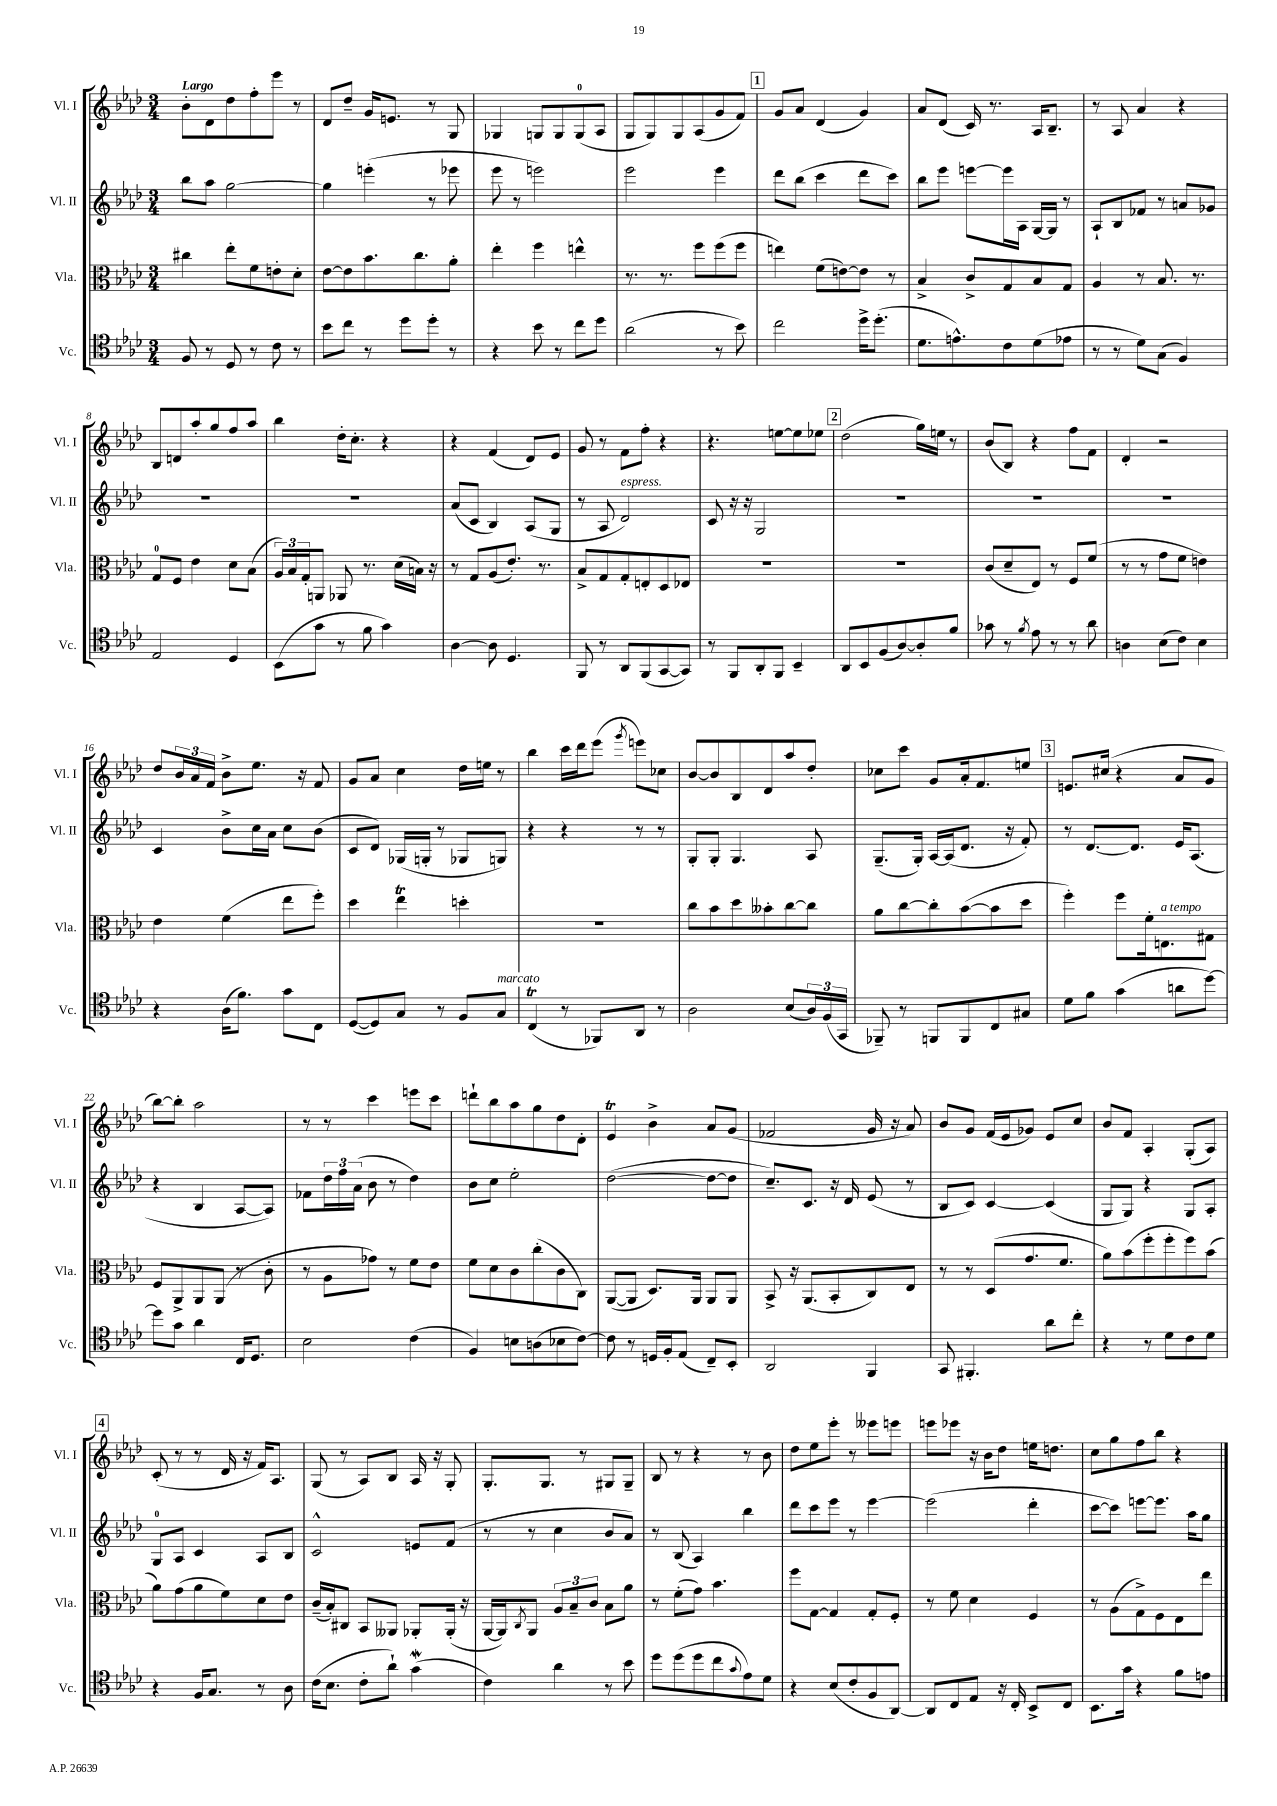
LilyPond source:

<<
\new StaffGroup <<
\new Staff = "s0" \with { instrumentName = "Vl. I" shortInstrumentName = "Vl. I" } {
    \clef treble \key aes \major \numericTimeSignature \time 3/4 \tempo "Largo"
    bes'8-. des'8 des''8 f''8-. ees'''8 r8 |
    des'8 des''8-- g'16 e'8. r8 g8 |
    ges4 g8 g8 g8-0( aes8 |
    g8 g8) g8 aes8( g'8 f'8) |
    \mark \markup { \box "1" } g'8 aes'8 des'4( g'4) |
    aes'8 des'8( c'16) r8. aes16 bes8.-- |
    r8 aes8 aes'4 r4 |
    bes8 d'8 aes''8-. g''8 f''8 aes''8 |
    bes''4 des''16-. c''8.-. r4 |
    r4 f'4( des'8) ees'8 |
    g'8 r8 f'8 f''8-. r4 |
    r4. e''8~ e''8 ees''8 |
    \mark \markup { \box "2" } des''2( g''16) e''16 r8 |
    bes'8( bes8) r4 f''8 f'8 |
    des'4-. r2 |
    des''8 \tuplet 3/2 { bes'16 aes'16 f'16 } bes'8-> ees''8. r16 f'8 |
    g'8 aes'8 c''4 des''16 e''16 r8 |
    bes''4 c'''16 des'''16 ees'''8( \acciaccatura { g'''8 } e'''8) ces''8 |
    bes'8~ bes'8 bes8 des'8 aes''8 des''8-. |
    ces''8 c'''8 g'8 aes'16-. f'8. e''8 |
    \mark \markup { \box "3" } e'8. cis''16( r4 aes'8 g'8 |
    bes''8~) bes''8-. aes''2 |
    r8 r8 c'''4 e'''8 c'''8 |
    d'''8-! bes''8 aes''8 g''8 des''8 des'8-. |
    ees'4\trill bes'4-> aes'8 g'8( |
    fes'2 g'16 r16 aes'8) |
    bes'8 g'8 f'16( ees'16 ges'8) ees'8 c''8 |
    bes'8 f'8 aes4-. g8-.( aes8) |
    \mark \markup { \box "4" } c'8-.( r8 r8 des'16 r16 f'16) aes8. |
    g8( r8 aes8) bes8 aes16 r16 g8-. |
    g8.-. g8. r8 gis8 gis8-- |
    bes8 r8 r4 r8 bes'8 |
    des''8 ees''8 ees'''8-. r8 eeses'''8 e'''8 |
    e'''8 ees'''8 r16 bes'16 des''8 e''16 d''8. |
    c''8 g''8 f''8 bes''8 r4 \bar "|." |
}
\new Staff = "s1" \with { instrumentName = "Vl. II" shortInstrumentName = "Vl. II" } {
    \clef treble \key aes \major \numericTimeSignature \time 3/4
    bes''8 aes''8 g''2~ |
    g''4 e'''4-.( r8 ees'''8 |
    ees'''8 r8 e'''2) |
    ees'''2 ees'''4 |
    \mark \markup { \box "1" } des'''8 bes''8( c'''4 des'''8 c'''8) |
    bes''8 ees'''8 e'''8~ e'''16 aes16 g16~ g16 r8 |
    aes8-! bes8 fes'8 r8 a'8 ges'8 |
    R2. |
    R2. |
    aes'8( c'8 bes4) aes8( g8 |
    r8 aes8 des'2^\markup { \italic "espress." }) |
    c'8 r16 r16 g2 |
    \mark \markup { \box "2" } R2. |
    R2. |
    R2. |
    c'4 bes'8-> c''16 aes'16 c''8 bes'8( |
    c'8 des'8) ges16( g16-. r8 ges8 g8) |
    r4 r4 r8 r8 |
    g8-. g8-. g4. aes8 |
    g8.--( g16-.) aes16~ aes16( des'8. r16 f'8-.) |
    \mark \markup { \box "3" } r8 des'8.~ des'8. ees'16 aes8.( |
    r4 bes4 aes8~ aes8) |
    fes'8 \tuplet 3/2 { des''16 f''16 aes'16( } bes'8 r8 des''4) |
    bes'8 c''8 ees''2-. |
    des''2~( des''8~ des''8 |
    c''8.--) c'8. r16 des'16 ees'8( r8 |
    bes8 c'8) c'4~ c'4( |
    g8 g8) r4 g8 aes8-. |
    \mark \markup { \box "4" } g8-0 aes8 c'4 aes8 bes8 |
    c'2-^ e'8 f'8( |
    r8 r8 c''4 bes'8 aes'8) |
    r8 bes8( aes4) bes''4 |
    des'''8 c'''8 ees'''8 r8 ees'''4~ |
    ees'''2( des'''4-. |
    c'''8~ c'''8) e'''8~ e'''8. aes''16 g''8 \bar "|." |
}
\new Staff = "s2" \with { instrumentName = "Vla." shortInstrumentName = "Vla." } {
    \clef alto \key aes \major \numericTimeSignature \time 3/4
    cis''4 ees''8-. f'8 e'8-. des'8-. |
    ees'8~ ees'8 bes'8. c''8. aes'8-. |
    ees''4-. f''4 e''4-^ |
    r8. r8. f''8 f''8( f''8 |
    \mark \markup { \box "1" } e''4) f'8( e'8~) e'8 r8 |
    bes4-> c'8-> g8 bes8 g8 |
    aes4 r8 bes8. r8. |
    g8-0 f8 ees'4 des'8 bes8( |
    \tuplet 3/2 { aes16) bes16 g16-. } a,8 aes,8 r8. des'16( b16) r16 |
    r8 g8 aes8( ees'8.-.) r8. |
    bes8-> g8 g8-. e8-. des8 ees8 |
    R2. |
    \mark \markup { \box "2" } R2. |
    c'8( des'8-- ees8) r8 f8 f'8( |
    r8 r8 g'8 f'8 e'4) |
    ees'4 f'4( ees''8 f''8-.) |
    des''4 ees''4\trill d''4-. |
    R2. |
    c''8 bes'8 des''8 beses'8-. c''8~ c''8 |
    aes'8 c''8~ c''8-. bes'8~( bes'8 des''8 |
    \mark \markup { \box "3" } f''4-.) f''8 f'16-. e8.^\markup { \italic "a tempo" } gis8 |
    f8 aes,8-> aes,8 aes,8( r8 c'8-. |
    r8 aes8 ges'8) r8 f'8 ees'8 |
    f'8 des'8 c'8 c''8-.( c'8 c8) |
    aes,8~( aes,8 des8.) aes,16 aes,8 aes,8 |
    bes,8-> r16 aes,8.( bes,8-. c8) ees8 |
    r8 r8 des8( g'8. f'8. |
    aes'8) bes'8( f''8-. f''8-. f''8) bes'8( |
    \mark \markup { \box "4" } aes'8) g'8( aes'8 f'8) des'8 ees'8 |
    c'16--( bes16-.) cis8 bes,8 aeses,8 aes,8-. aes,16-.( r16 |
    aes,16~ aes,16) \acciaccatura { c8 } aes,8 \tuplet 3/2 { aes8 bes8-- c'8 } bes8 aes'8 |
    r8 f'8-.( g'8) bes'4. |
    f''8 g8~ g4 g8-. f8-. |
    r8 f'8 des'4 f4 |
    r8 aes8( g8->) f8 ees8 ees''8 \bar "|." |
}
\new Staff = "s3" \with { instrumentName = "Vc." shortInstrumentName = "Vc." } {
    \clef tenor \key aes \major \numericTimeSignature \time 3/4
    f8 r8 des8 r8 c'8 r8 |
    bes'8 c''8 r8 des''8 des''8-. r8 |
    r4 bes'8 r8 c''8 des''8 |
    aes'2( r8 bes'8) |
    \mark \markup { \box "1" } c''2 des''16-> des''8.-.( |
    des'8. e'8.-^) c'8 des'8( ees'8 |
    r8 r8 des'8) g8( f4) |
    ees2 des4 |
    bes,8( g'8 r8 f'8 g'4) |
    aes4~ aes8 des4. |
    f,8 r8 aes,8 f,8( g,8~ g,8) |
    r8 f,8 aes,8-. f,8 bes,4-- |
    \mark \markup { \box "2" } aes,8 bes,8 f8( aes8~) aes8-. f'8 |
    ges'8 r8 \acciaccatura { f'8 } ees'8 r8 r8 aes'8 |
    a4 bes8( c'8) bes4 |
    r4 aes16( f'8.) g'8 c8 |
    des8~( des8) g8 r8 f8 g8^\markup { \italic "marcato" } |
    c4\trill( r8 fes,8) aes,8 r8 |
    aes2 bes8( \tuplet 3/2 { aes16) f16( g,16 } |
    fes,8--) r8 f,8 f,8 c8 gis8 |
    \mark \markup { \box "3" } des'8 f'8 g'4( a'8 des''8~) |
    des''8 g'8 aes'4 c16 des8. |
    bes2 c'4( |
    f4) b8 a8( bes8 c'8~) |
    c'8 r8 d16 f16-. ees8( c8--) bes,8-. |
    aes,2 f,4 |
    g,8 fis,4.-. aes'8 c''8-. |
    r4 r8 des'8 c'8 des'8 |
    \mark \markup { \box "4" } r4 f16 g8. r8 aes8 |
    c'16( bes8. c'8-. aes'8-!) g'4\mordent( |
    c'4) aes'4 r8 bes'8 |
    des''8 des''8( des''8 c''8 \appoggiatura { g'8 } ees'8) des'8 |
    r4 bes8( c'8-. f8 aes,8~) |
    aes,8 c8 ees8 r16 c16-. bes,8-> c8 |
    bes,8. g'16 r4 f'8 e'8 \bar "|." |
}
>>
>>
